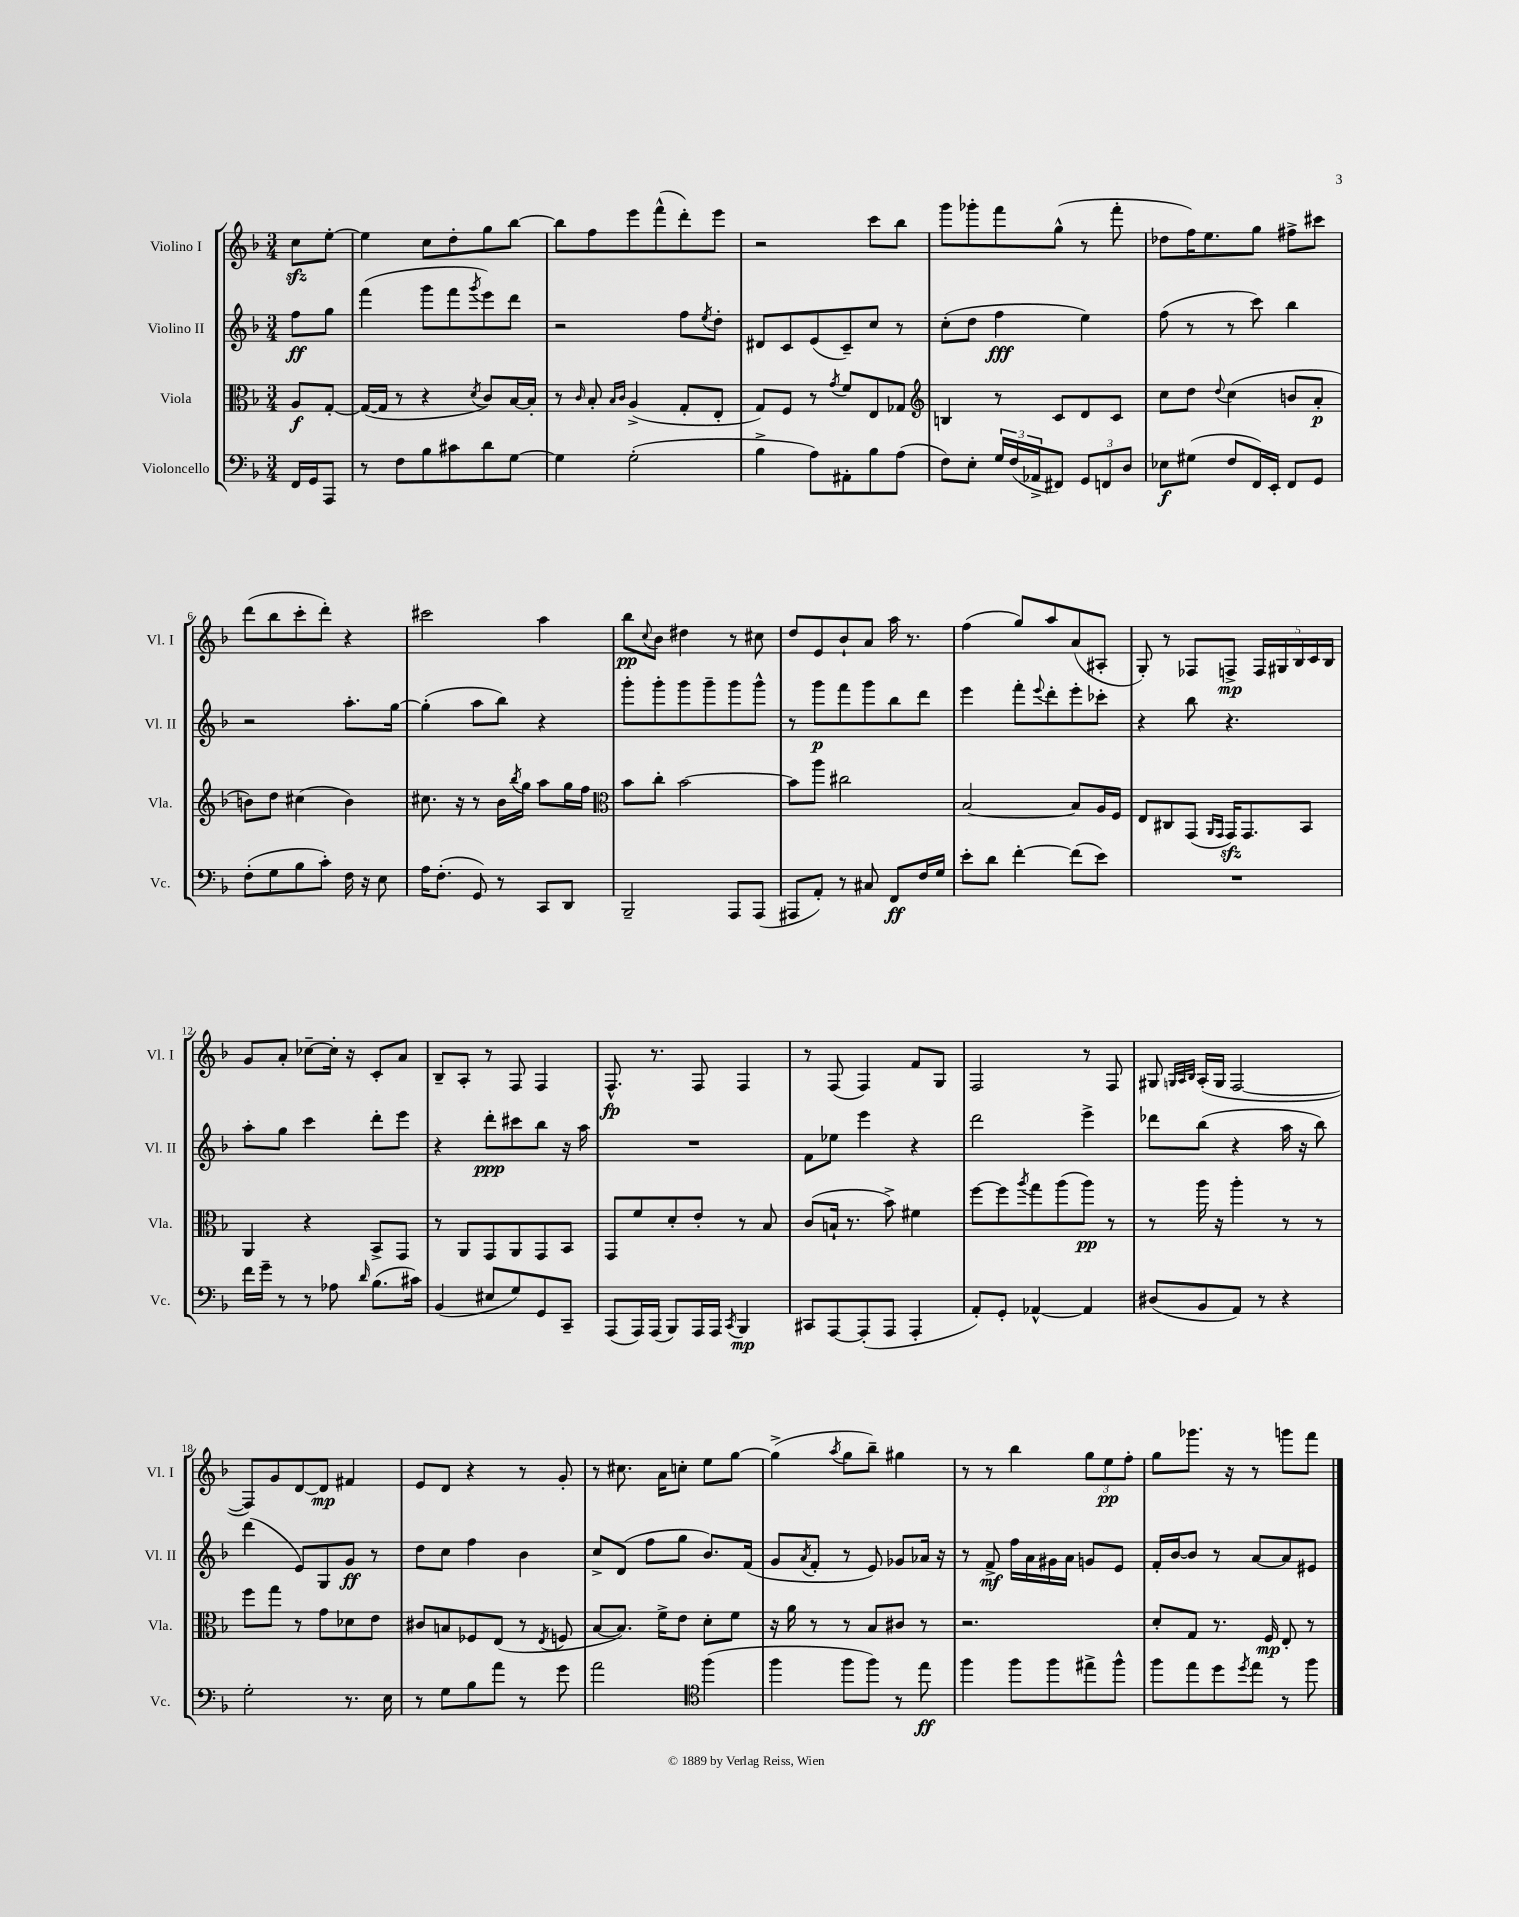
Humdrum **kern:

**kern	**kern	**kern	**kern
*staff4	*staff3	*staff2	*staff1
*clefF4	*clefC3	*clefG2	*clefG2
*k[b-]	*k[b-]	*k[b-]	*k[b-]
*M3/4	*M3/4	*M3/4	*M3/4
16FF/LL	8A/L	8ff\L	8cc\L
16GG/J	.	.	.
8AAA/J	[8G'/J	8gg\J	[8ee'\J
=	=	=	=
8r	(16G/_LL	(4fff\	4ee\]
.	16G/]JJ	.	.
8F\L	8r	.	.
8B-\	4r	8ggg\L	8cc\L
8c#\	.	8fff\	8dd'\
.	8qd/	8qggg/	.
8d\	8c/L)	8eee\)	8gg\
[8G\J	[16B-/L	8ddd\J	[8bb-\J
.	16B-'/]JJ	.	.
=	=	=	=
4G\]	8r	2r	8bb-\]L
.	16qqc/	.	.
.	8B-'/	.	8ff\
.	16qqB-/LL	.	.
.	16qqc/JJ	.	.
(2G'\	(4A^/	.	8eee\
.	.	.	(8fff^^\
.	8G'/L	8ff\L	8ddd'\)
.	.	8qee/	.
.	8E'/J	8dd'\J	8eee\J
=	=	=	=
4B-^\	8G/L)	8d#/L	2r
.	8F/J	8c/	.
8A\L)	8r	(8e/	.
.	8qg/	.	.
8AA#'\	8f/L	8c~/)	.
8B-\	8E/	8cc/J	8ccc\L
(8A\J	8G-/J	8r	8bb-\J
=	=	=	=
*	*clefG2	*	*
8F\L)	4B/	(8cc'\L	8ggg\L
8E'\J	.	8dd\J	8ggg-'\
24G/LL	8r	4ff\	8fff\
(24F/	.	.	.
24AA-^/J	.	.	.
8FF#/J)	8c/L	.	(8gg^^\J
12GG/L	8d/	4ee\)	8r
12FF/	.	.	.
.	8c/J	.	8fff'\
12D/J	.	.	.
=	=	=	=
8E-\L	8cc\L	(8ff\	8dd-\L
(8G#\J	8dd\J	8r	16ff\K)
.	.	.	8.ee\
.	8qqdd/	.	.
8F/L	(4cc\	8r	.
16FF/L)	.	8ccc\)	8gg\J
16EE'/JJ	.	.	.
8FF/L	8b/L	4bb-\	8ff#^\L
8GG/J	8a'/J	.	8ccc#\J
=	=	=	=
(8F'\L	8b\L)	2r	(8ddd\L
8G\	8dd\J	.	8bb-\
8B-\	(4cc#\	.	8ccc'\
8c'\J)	.	.	8ddd'\J)
16F\	4b\)	8.aa'\L	4r
16r	.	.	.
8E\	.	.	.
.	.	[16gg\Jk	.
=	=	=	=
16A\LK	8.cc#\	(4gg'\]	2ccc#\
(8.F'\J	.	.	.
.	16r	.	.
8GG/)	8r	8aa\L	.
8r	16b-\LL	8bb-\J)	.
.	8qbb-/	.	.
.	16gg\JJ	.	.
8CC/L	8aa\L	4r	4aa\
8DD/J	16gg\L	.	.
.	16ff\JJ	.	.
=	=	=	=
*	*clefC3	*	*
2BBB-~/	8b-\L	8ggg'\L	8bb-\L
.	.	.	8qqcc/
.	8cc'\J	8ggg'\	8b-\J
.	[2b-\	8ggg\	4dd#\
.	.	8ggg~\	.
8AAA/L	.	8ggg\	8r
(8AAA/J	.	8ggg^^\J	8cc#\
=	=	=	=
8AAA#/L	8b-\]L	8r	8dd/L
8AA'/J)	8aa\J	8ggg\L	8e/
8r	2cc#\	8fff\	8b-`/
8C#/	.	8ggg\	8a/J
8FF/L	.	8bb-\	16aa\
.	.	.	8.r
16F/L	.	8ddd\J	.
16G/JJ	.	.	.
=	=	=	=
8e'\L	[2B-/	4eee\	(4ff\
8d\J	.	.	.
[4f'\	.	8fff'\L	8gg/L)
.	.	8qqeee/	.
.	.	8ddd'\	8aa/
(8f\]L	8B-/]L	8eee'\	(8a/
8e\J)	16A/L	8ccc-'\J	8A#'/J
.	16F/JJ	.	.
=	=	=	=
2.r	8E/L	4r	8G'/)
.	8C#/	.	8r
.	(8GG/J	8bb-\	8F-/L
.	16qqAA/LL	.	.
.	16qqGG/JJ	.	.
.	16GG/LK)	4.r	8F^/J
.	8.GG/	.	.
.	.	.	20F/LL
.	.	.	20G#/
.	.	.	20B-/
.	8BB-/J	.	.
.	.	.	20c/
.	.	.	20B-/JJ
=	=	=	=
16f\LL	4AA/	8aa'\L	8g/L
16g~\JJ	.	.	.
8r	.	8gg\J	8a'/J
8r	4r	4ccc\	[8cc-~\L
8A-\	.	.	16cc-'\]Jk
.	.	.	16r
16qqd/	.	.	.
(8.B-\L	8BB-^/L	8ddd'\L	8c'/L
.	8GG/J	8eee\J	8a/J
16c#\Jk)	.	.	.
=	=	=	=
(4BB-/	8r	4r	8B-~/L
.	8AA/L	.	8A'/J
8E#/L	8GG/	8ddd'\L	8r
8G/)	8AA/	8ccc#\	8F/
8GG/	8GG/	8bb-\J	4F/
8CC~/J	8BB-/J	16r	.
.	.	16aa\	.
=	=	=	=
(8AAA/L	8GG/L	2.r	8.F^^/
16AAA/L)	8f/	.	.
(16AAA/JJ	.	.	8.r
8BBB-/L)	8d'/	.	.
16AAA/L	8e'/J	.	8F/
16AAA/JJ	.	.	.
8qCC/	.	.	.
4BBB-/	8r	.	4F/
.	8B-/	.	.
=	=	=	=
8CC#/L	(8c/L	8f\L	8r
[8AAA/	16B`/Jk	8ee-\J	(8F/
.	8.r	.	.
(8AAA'/]	.	4eee\	4F/)
8AAA/J	8b-^\)	.	.
4AAA'/	4f#\	4r	8f/L
.	.	.	8G/J
=	=	=	=
8AA'/L)	[8ff\L	2ddd\	2F/
8GG'/J	8ff\]	.	.
.	8qaa/	.	.
[4AA-^^/	8gg\	.	.
.	(8aa\	.	.
4AA-/]	8aa\J)	4eee^\	8r
.	8r	.	8F/
=	=	=	=
(8D#/L	8r	8ddd-\L	8G#/
.	.	.	32qqG/LLL
.	.	.	32qqA/
.	.	.	32qqB-/JJJ
8BB-/	16aa\	(8bb-\J	(16A'/LL
.	16r	.	16G/JJ
8AA/J)	4aa'\	4r	[2F/
8r	.	.	.
4r	8r	16aa\	.
.	.	16r	.
.	8r	8bb-\)	.
=	=	=	=
2G'\	8ff\L	(4ddd\	8F/]L)
.	8gg\J	.	8g/
.	8r	8e/L)	[8d/
.	8g\L	8G/	8d/]J
8.r	8d-\	8g/J	4f#/
.	8e\J	8r	.
16E\	.	.	.
=	=	=	=
8r	8c#/L	8dd\L	8e/L
8G\L	8B/	8cc\J	8d/J
8B-\	8F-/	4ff\	4r
8a\J	(8E/J	.	.
8r	8r	4b-\	8r
.	8qE/	.	.
8g\	8F/	.	8g'/
=	=	=	=
2a\	[8B-/L	8cc^/L	8r
.	8.B-/]J)	(8d/J	8.cc#\
.	.	8ff\L	.
.	16f^\LK	.	16a\LK
.	8e\J	8gg\J	8cc'\J
*clefC4	*	*	*
(4ff\	8d'\L	8.b-/L)	8ee\L
.	8f\J	.	[8gg\J
.	.	(16f/Jk	.
=	=	=	=
4ff\	16r	8g/L	(4gg^\]
.	16a\	.	.
.	.	8qa/	.
.	8r	8f'/J	.
.	.	.	8qaa/
8ff\L	8r	8r	8gg\L
8ff\J)	8B-/L	8e/)	8bb-~\J)
8r	8c#/J	8g-/L	4gg#\
8ee\	8r	16a-/Jk	.
.	.	16r	.
=	=	=	=
4ff\	2.r	8r	8r
.	.	8f^/	8r
8ff\L	.	16ff\LL	4bb-\
.	.	16a\	.
8ff\	.	16g#\	.
.	.	16a\JJ	.
8ee#^\	.	8g/L	12gg\L
.	.	.	12ee\
8ff^^\J	.	8e/J	.
.	.	.	12ff'\J
=	=	=	=
8ff\L	8d'/L	16f'/LL	8gg\L
.	.	[16b-/J	.
8ee\	8G/J	8b-/]J	8.ggg-\J
8dd\	8.r	8r	.
.	.	.	16r
8qdd/	.	.	.
8ee\J	.	[8a/L	8r
.	16F/	.	.
8r	8E'/	8a/]	8ggg\L
8ff\	8r	8e#/J	8fff\J
==	==	==	==
*-	*-	*-	*-
